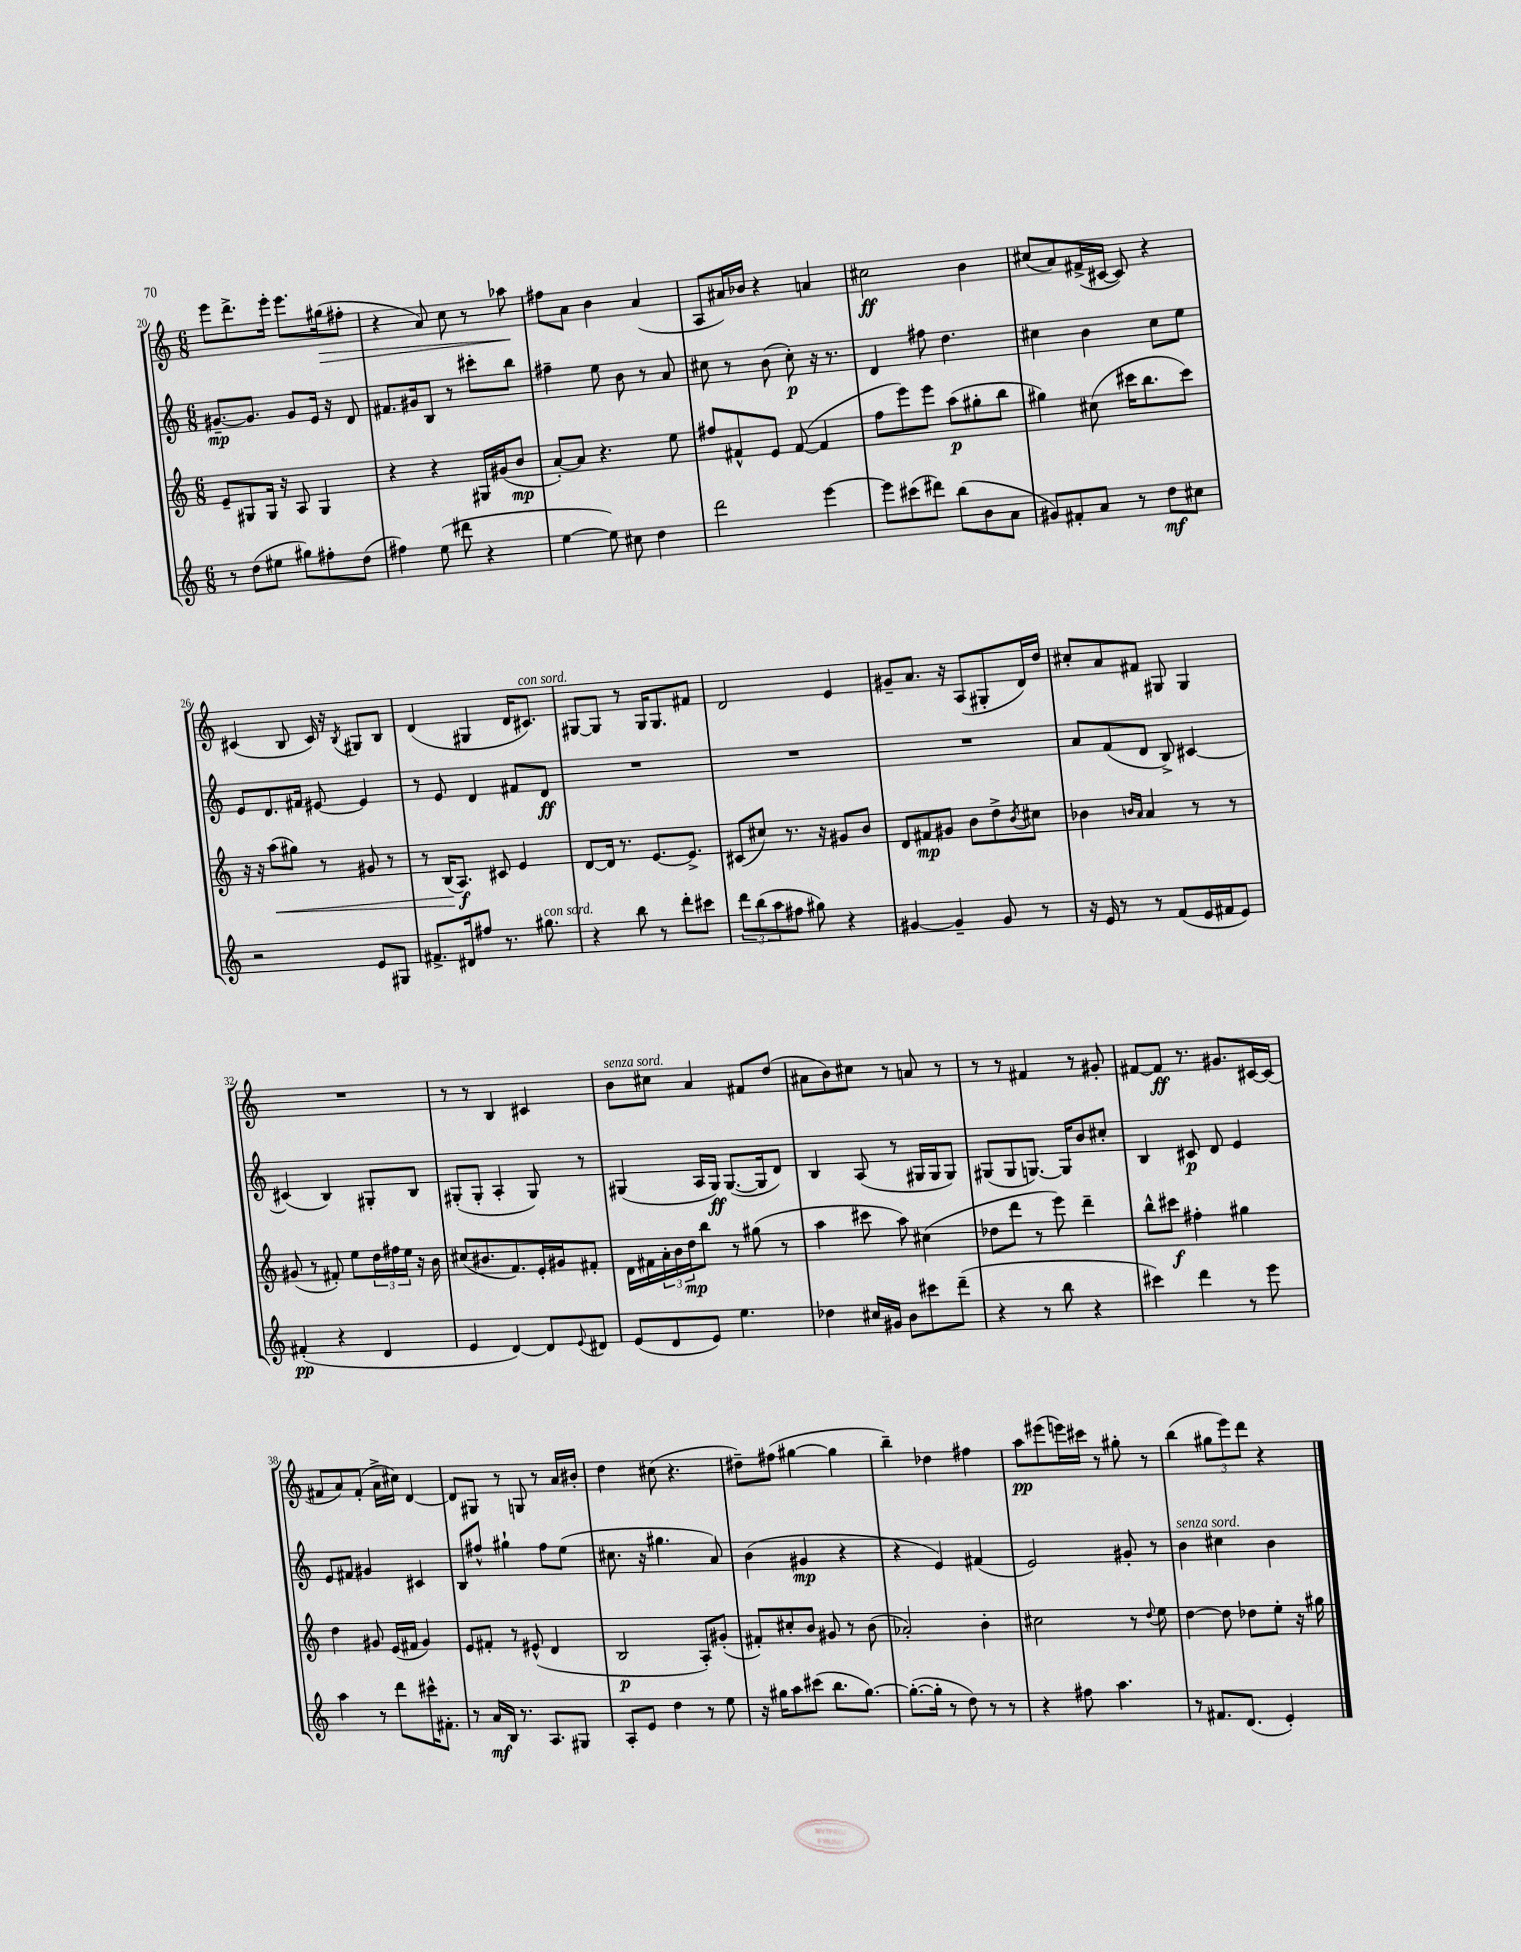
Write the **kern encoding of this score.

**kern	**dynam	**kern	**dynam	**kern	**dynam	**kern	**dynam
*part4	*part4	*part3	*part3	*part2	*part2	*part1	*part1
*staff4	*staff4	*staff3	*staff3	*staff2	*staff2	*staff1	*staff1
*clefG2	*	*clefG2	*	*clefG2	*	*clefG2	*
*k[]	*	*k[]	*	*k[]	*	*k[]	*
*M6/8	*	*M6/8	*	*M6/8	*	*M6/8	*
=20	=20	=20	=20	=20	=20	=20	=20
8r	.	8e~/L	.	[8.g#X~/L	mp	8eee\L	.
(8dd\L	.	8G#X/	.	.	.	8.ddd^\	.
.	.	.	.	8.g#/J]	.	.	.
8ee#X\J	.	16G#/Jk	.	.	.	.	.
.	.	16r	.	.	.	16eee'\Jk	.
8gg#X\L)	.	8A/	.	8g#/L	.	8.eee\L	.
8ff#X'\	.	4G#/	.	16e/Jk	.	.	.
!	!	!	!	!	!	!	!LO:HP:b
.	.	.	.	16r	.	(16gg#X\k	>
(8dd\J	.	.	.	8d/	.	8ff#X'\J	.
=21	=21	=21	=21	=21	=21	=21	=21
4ff#X\)	.	4r	.	8.f#X/L	.	4r	.
.	.	.	.	16g#X/k	.	.	.
(8ee\	.	4r	.	8B/J	.	8a/)	.
8ddd#X\	.	.	.	8r	.	8cc\	.
4r	.	16G#X/LL	.	8ccc#X'\L	.	8r	.
.	.	(16g#X/J	.	.	.	.	.
.	.	8b/J	mp	8bb\J	.	8aa-X\	.
.	.	.	.	.	.	.	]
=22	=22	=22	=22	=22	=22	=22	=22
[4ee\	.	[8a'/L)	.	4ff#X~\	.	8ff#X\L	.
.	.	8a/J]	.	.	.	8a\J	.
8ee\])	.	4.r	.	8ee\	.	4b\	.
8cc#X\	.	.	.	8b\	.	.	.
4dd\	.	.	.	8r	.	(4a/	.
.	.	8ee\	.	8a/	.	.	.
=23	=23	=23	=23	=23	=23	=23	=23
2ddd\	.	8ff#X/L	.	8cc#X\	.	8A/L	.
.	.	8f#X^^/	.	8r	.	16a#X/L)	.
.	.	.	.	.	.	16b-X/JJ	.
.	.	8e/J	.	(8b\	.	4r	.
.	.	([8f#/	.	8cc#'\)	p	.	.
[4eee\	.	4f#/]	.	16r	.	4an/	.
.	.	.	.	8.r	.	.	.
=24	=24	=24	=24	=24	=24	=24	=24
8eee\L]	.	8ff\L	.	4d/	.	2cc#X\	ff
(8ccc#X\	.	8eee\)	.	.	.	.	.
8ddd#X\J)	.	8eee\J	.	8ff#X\	.	.	.
(8bb\L	.	(8aa\L	p	4.dd\	.	.	.
8b\	.	8gg#X'\	.	.	.	4b\	.
8a\J	.	8bb\J	.	.	.	.	.
=25	=25	=25	=25	=25	=25	=25	=25
8g#X/L)	.	4gg#X\)	.	4cc#X\	.	(8cc#X/L	.
8f#X'/	.	.	.	.	.	8a/)	.
8a/J	.	(8cc#X\	.	4b\	.	(16f#X^/L	.
.	.	.	.	.	.	[16c#X/JJ	.
8r	.	16ccc#X\KL	.	.	.	8c#/])	.
.	.	8.bb\	.	.	.	.	.
8dd\L	mf	.	.	8cc#\L	.	4r	.
8cc#X\J	.	8ccc#\J)	.	8ee\J	.	.	.
!!LO:LB:g=z
=26	=26	=26	=26	=26	=26	=26	=26
2r	.	16r	.	8e/L	.	(4c#X/	.
.	.	16r	.	.	.	.	.
!	!	!	!LO:HP:b	!	!	!	!
.	.	(8aa\L	<	8.d/	.	.	.
.	.	8gg#X\J)	.	.	.	8B/	.
.	.	.	.	16f#X/Jk	.	.	.
.	.	8r	.	[8e#X/	.	16c#/)	.
.	.	.	.	.	.	16r	.
.	.	.	.	.	.	8qB/	.
8e/L	.	8g#X/	.	4e#/]	.	8G#X/L	.
8G#X/J	.	8r	.	.	.	8B/J	.
=27	=27	=27	=27	=27	=27	=27	=27
8.f#X^/L	.	8r	.	8r	.	(4d/	.
.	.	(16B/KL	.	8e/	.	.	.
16d#X/k	.	8.A/J)	[ f	.	.	.	.
8ff#X/J	.	.	.	4d/	.	4G#X/	.
8.r	.	8c#X/	.	.	.	.	.
.	.	4e/	.	8f#X/L	.	16d/KL	.
!	!	!	!	!	!	!LO:TX:a:i:t=con sord.	!
!LO:TX:a:i:t=con sord.	!	!	!	!	!	!	!
8.gg#X\	.	.	.	.	.	8.c#X/J)	.
.	.	.	.	8d/J	ff	.	.
=28	=28	=28	=28	=28	=28	=28	=28
4r	.	[8d/L	.	2.r	.	[8G#X/L	.
.	.	16d/Jk]	.	.	.	8G#/J]	.
.	.	8.r	.	.	.	.	.
8bb\	.	.	.	.	.	8r	.
8r	.	[8.e/L	.	.	.	16G#/KL	.
.	.	.	.	.	.	8.G#/	.
8ddd'\L	.	.	.	.	.	.	.
.	.	8.e^/J]	.	.	.	.	.
8ccc#X\J	.	.	.	.	.	8f#X/J	.
=29	=29	=29	=29	=29	=29	=29	=29
12ddd\L	.	(8c#X/L	.	2.r	.	2d/	.
(12bb\	.	.	.	.	.	.	.
.	.	8cc#X/J)	.	.	.	.	.
12aa\	.	.	.	.	.	.	.
8ff#X\J	.	8.r	.	.	.	.	.
8gg#X\)	.	.	.	.	.	.	.
.	.	16r	.	.	.	.	.
4r	.	8g#X/L	.	.	.	4e/	.
.	.	8b/J	.	.	.	.	.
=30	=30	=30	=30	=30	=30	=30	=30
[4g#X/	.	8d/L	.	2.r	.	8g#X~/L	.
.	.	8f#X/	mp	.	.	8.a/J	.
4g#~/]	.	8g#X/J	.	.	.	.	.
.	.	.	.	.	.	16r	.
.	.	8b\L	.	.	.	(8A/L	.
8g#/	.	8dd^\	.	.	.	8G#X'/	.
.	.	8qb/	.	.	.	.	.
8r	.	8cc#X\J	.	.	.	16d/L)	.
.	.	.	.	.	.	16dd/JJ	.
=31	=31	=31	=31	=31	=31	=31	=31
16r	.	4b-X\	.	8a/L	.	8cc#X'/L	.
16e/	.	.	.	.	.	.	.
8r	.	.	.	(8f/	.	8a/	.
.	.	16qqbn/LL	.	.	.	.	.
.	.	16qqa/JJ	.	.	.	.	.
8r	.	4a/	.	8d/J	.	8f#X/J	.
(8f/L	.	.	.	8B^/)	.	8G#X/	.
16e/L	.	8r	.	[4c#X/	.	4G#/	.
16f#X/J	.	.	.	.	.	.	.
8e/J)	.	8r	.	.	.	.	.
!!LO:LB:g=z
=32	=32	=32	=32	=32	=32	=32	=32
(4f#X'/	pp	(8g#X/	.	(4c#X/]	.	2.r	.
.	.	8r	.	.	.	.	.
4r	.	8f#X'/)	.	4B/)	.	.	.
.	.	8ee\L	.	.	.	.	.
4d/	.	24dd\L	.	8G#X'/L	.	.	.
.	.	24ff#X\	.	.	.	.	.
.	.	24ee\JJ	.	.	.	.	.
.	.	16r	.	8B/J	.	.	.
.	.	16b\	.	.	.	.	.
=33	=33	=33	=33	=33	=33	=33	=33
4e/	.	(8cc#X/L	.	(8G#X'/L	.	8r	.
.	.	8.b#X/	.	8G#'/J	.	8r	.
[4d/)	.	.	.	4A'/	.	4B/	.
.	.	8.f/)	.	.	.	.	.
8d/L]	.	16e'/L	.	8G#/)	.	4c#X/	.
.	.	16g#X/J	.	.	.	.	.
8qqe/	.	.	.	.	.	.	.
8d#X/J	.	8f#X'/J	.	8r	.	.	.
=34	=34	=34	=34	=34	=34	=34	=34
!	!	!	!	!	!	!LO:TX:a:i:t=senza sord.	!
(8e/L	.	16d\LL	.	(4G#X/	.	8b\L	.
.	.	16f#X\	.	.	.	.	.
8d/	.	24a'\	.	.	.	8cc#X\J	.
.	.	24b\	.	.	.	.	.
.	.	24dd\J	mp	.	.	.	.
8e/J)	.	8bb\J	.	16A/LL	.	4a/	.
.	.	.	.	16G#/JJ)	ff	.	.
4.ee\	.	8r	.	([8.G#/L	.	.	.
.	.	(8gg#X\	.	.	.	8f#X/L	.
.	.	.	.	16G#/k]	.	.	.
.	.	8r	.	8d/J)	.	(8dd/J	.
=35	=35	=35	=35	=35	=35	=35	=35
4dd-X\	.	4aa\	.	4B/	.	8a#X\L	.
.	.	.	.	.	.	8b\)	.
16cc#X/LL	.	8ccc#X\	.	(8A/	.	8cc#X\J	.
16g#X/JJ	.	.	.	.	.	.	.
8b\L	.	8aa\)	.	8r	.	8r	.
8ccc#X\	.	(4cc#X\	.	16G#X/LL	.	8an/	.
.	.	.	.	16G#/J	.	.	.
(8ddd~\J	.	.	.	8G#/J)	.	8r	.
=36	=36	=36	=36	=36	=36	=36	=36
4r	.	8dd-X\L	.	(8G#X/L	.	8r	.
.	.	8ddd\J	.	8G#/	.	8r	.
8r	.	8r	.	[8.Gn/J)	.	4f#X/	.
8bb\	.	8eee\)	.	.	.	.	.
.	.	.	.	16G/KL]	.	.	.
4r	.	4ddd~\	.	8b/	.	8r	.
.	.	.	.	8cc#X'/J	.	8g#X'/	.
=37	=37	=37	=37	=37	=37	=37	=37
4ccc#X\)	.	8bb^^\L	.	4B/	.	[8f#X/L	.
.	.	8ccc#X\J	f	.	.	8f#/J]	ff
4ddd\	.	4ff#X'\	.	8c#X/	p	8.r	.
.	.	.	.	8d/	.	.	.
.	.	.	.	.	.	8.g#X/L	.
8r	.	4gg#X\	.	4e/	.	.	.
8eee\	.	.	.	.	.	[16c#X/L	.
.	.	.	.	.	.	(16c#/JJ]	.
!!LO:LB:g=z
=38	=38	=38	=38	=38	=38	=38	=38
4aa\	.	4dd\	.	8e/L	.	8f#X/L	.
.	.	.	.	8f#X/J	.	8a/)	.
8r	.	8g#X/	.	4g#X/	.	(8f#'/J	.
8ddd\L	.	(16e/LL	.	.	.	16a^\LL	.
.	.	16f#X/JJ	.	.	.	16cc#X\JJ)	.
16ccc#X^^\K	.	4g#/)	.	4c#X/	.	[4d/	.
8.f#X'\J	.	.	.	.	.	.	.
=39	=39	=39	=39	=39	=39	=39	=39
8r	.	8e/L	.	8B/L	.	8d/L]	.
16a/LL	mf	8f#X'/J	.	8ff#X^^/J	.	8G#X/J	.
16B/JJ	.	.	.	.	.	.	.
8.r	.	8r	.	4gg#X`\	.	8r	.
.	.	(8e#X^^/	.	.	.	8Gn/	.
8.A/L	.	.	.	.	.	.	.
.	.	4d/	.	8ff#\L	.	8r	.
8G#X/J	.	.	.	(8ee\J	.	16a/LL	.
.	.	.	.	.	.	16b#X'/JJ	.
=40	=40	=40	=40	=40	=40	=40	=40
8A'/L	.	2B/	p	8.cc#X\	.	4dd\	.
8e/J	.	.	.	.	.	.	.
.	.	.	.	16r	.	.	.
4dd\	.	.	.	4.gg#X\	.	(8cc#X\	.
.	.	.	.	.	.	4.r	.
8r	.	8A'/L)	.	.	.	.	.
8ee\	.	(8g#X'/J	.	8a/)	.	.	.
=41	=41	=41	=41	=41	=41	=41	=41
16r	.	8f#X'/L)	.	(4b\	.	8dd#X~\L)	.
16gg#X\KL	.	.	.	.	.	.	.
8aa\	.	8cc#X'/	.	.	.	(8ff#X\J	.
(8ccc#X\J	.	8b/J	.	4g#X/	mp	[4gg#X\	.
8.bb\L	.	8g#X/	.	.	.	.	.
.	.	8r	.	4r	.	4gg#\]	.
[8.gg#\J)	.	.	.	.	.	.	.
.	.	(8b\	.	.	.	.	.
=42	=42	=42	=42	=42	=42	=42	=42
(8.gg#'\L_	.	2a-X'/)	.	4r	.	4bb~\)	.
16gg#'\Jk]	.	.	.	.	.	.	.
8r	.	.	.	4e/)	.	4dd-X\	.
8dd\)	.	.	.	.	.	.	.
8r	.	4b'\	.	(4f#X/	.	4ff#X\	.
8r	.	.	.	.	.	.	.
=43	=43	=43	=43	=43	=43	=43	=43
4r	.	2cc#X\	.	2e/)	.	8aa\L	pp
.	.	.	.	.	.	(8eee#X\	.
8ff#X\	.	.	.	.	.	16eeen\L)	.
.	.	.	.	.	.	16ccc#X\JJ	.
4.aa\	.	.	.	.	.	8r	.
.	.	8r	.	8g#X'/	.	8gg#X'\	.
.	.	8qqdd/	.	.	.	.	.
.	.	8ee\	.	8r	.	8r	.
=44	=44	=44	=44	=44	=44	=44	=44
!	!	!	!	!LO:TX:a:i:t=senza sord.	!	!	!
8r	.	[4dd\	.	4b\	.	(4bb\	.
8.f#X/L	.	.	.	.	.	.	.
.	.	8dd\]	.	4cc#X\	.	12gg#X\L	.
(8.d/J	.	.	.	.	.	.	.
.	.	.	.	.	.	12eee\)	.
.	.	8dd-X\L	.	.	.	.	.
.	.	.	.	.	.	12ddd\J	.
4e'/)	.	8ee'\J	.	4b\	.	4r	.
.	.	16r	.	.	.	.	.
.	.	16gg#X\	.	.	.	.	.
==	==	==	==	==	==	==	==
*-	*-	*-	*-	*-	*-	*-	*-
